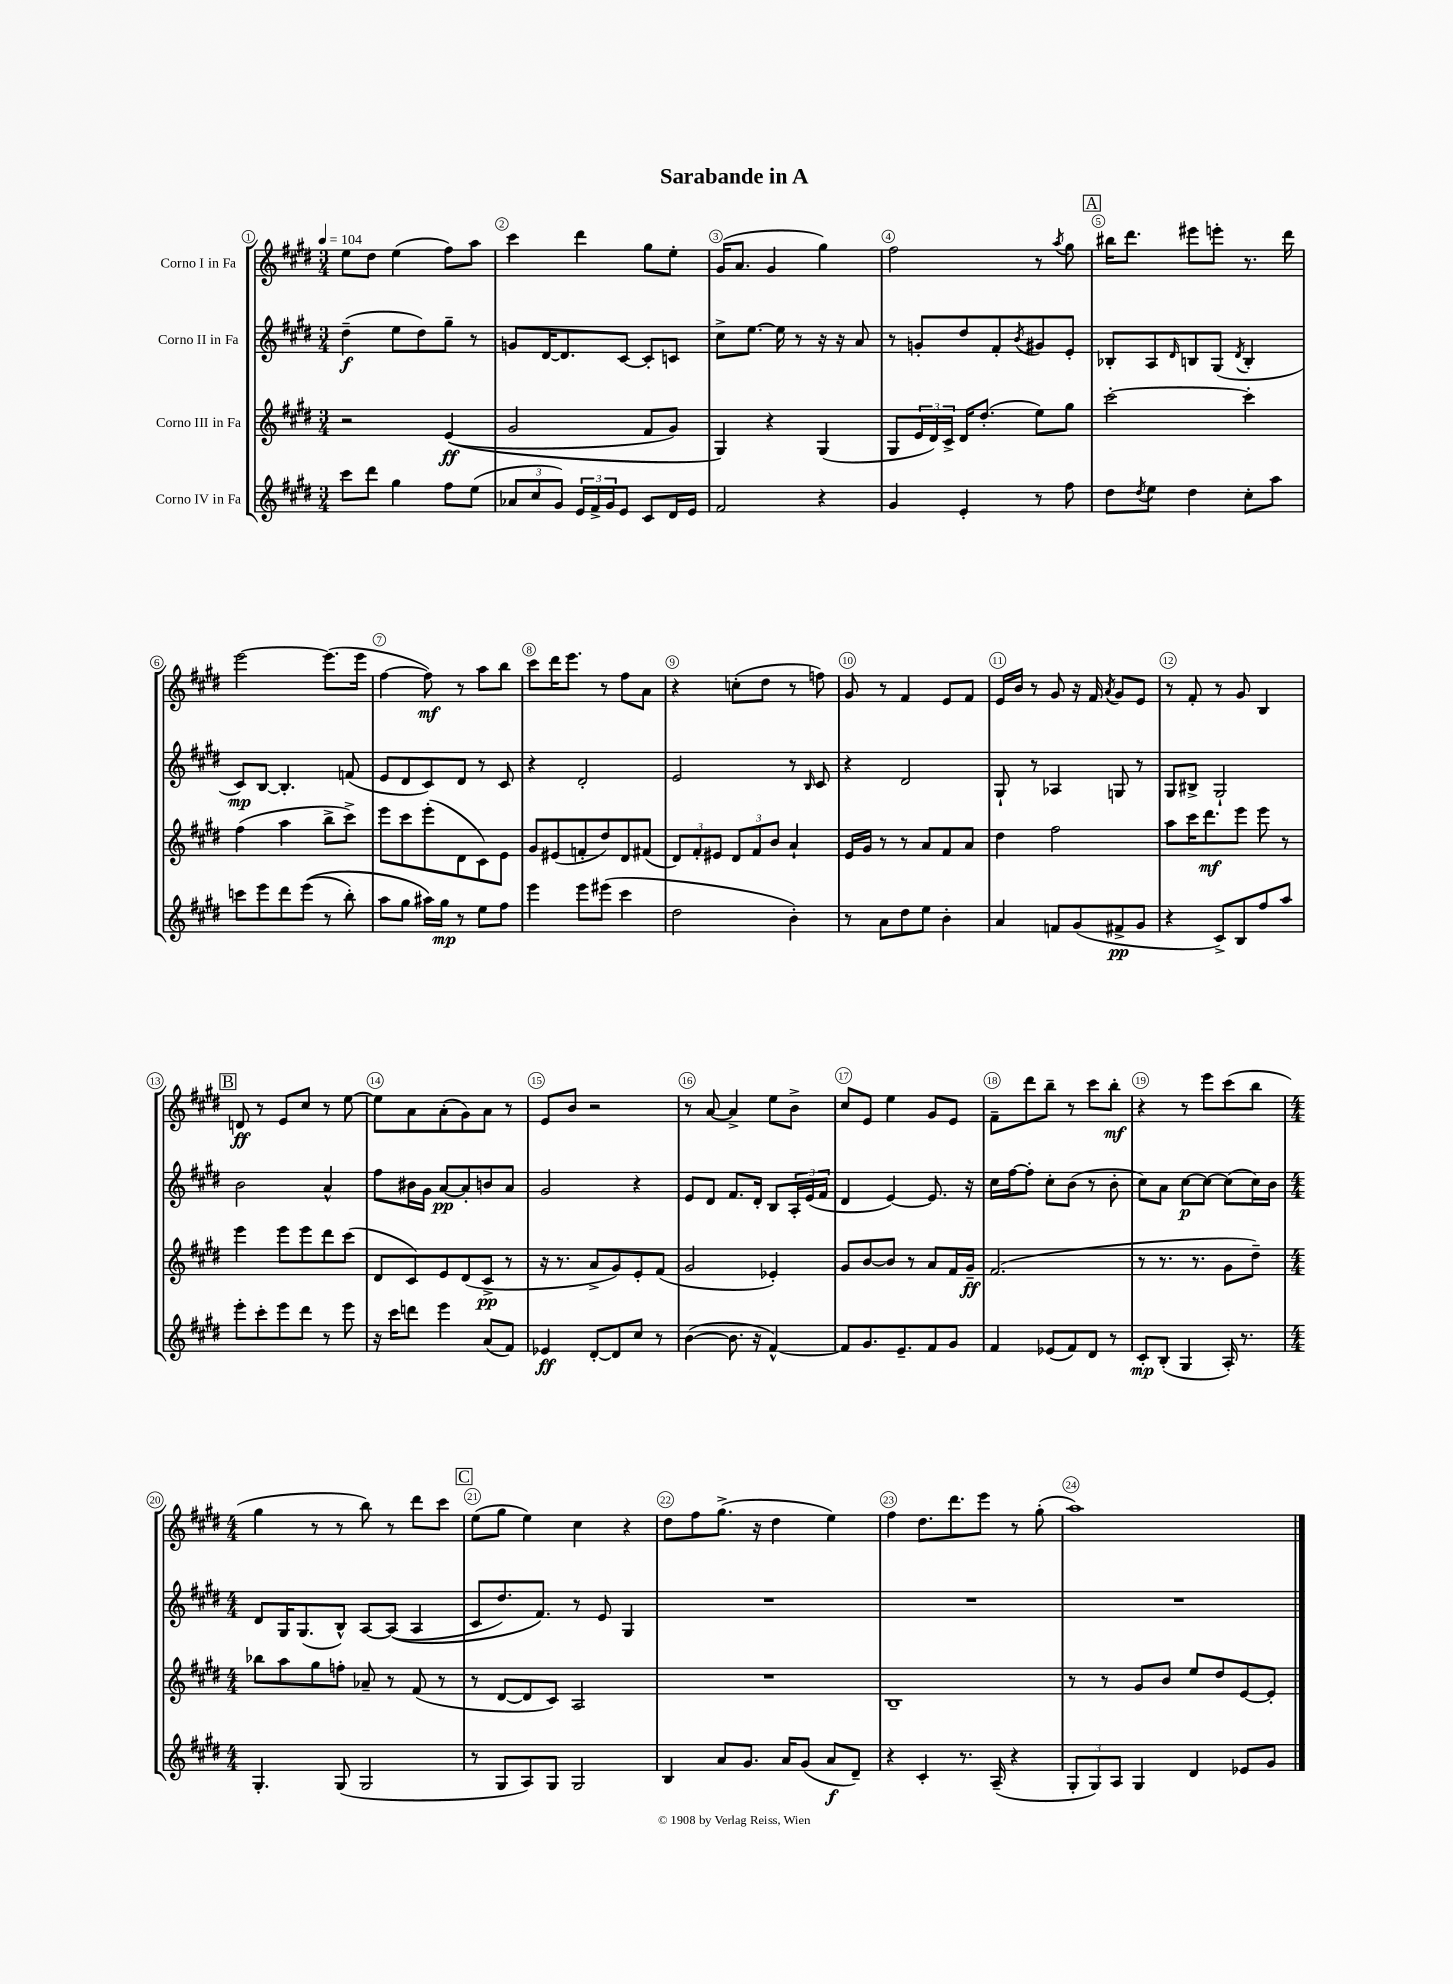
\header { title = "Sarabande in A" }
<<
\new StaffGroup <<
\new Staff = "s0" \with { instrumentName = "Corno I in Fa" } {
    \clef treble \key e \major \numericTimeSignature \time 3/4 \tempo 4 = 104
    e''8 dis''8 e''4( fis''8) a''8 |
    cis'''4 dis'''4 gis''8 e''8-. |
    gis'16( a'8. gis'4 gis''4) |
    fis''2 r8 \acciaccatura { a''8 } gis''8 |
    \mark \markup { \box "A" } bis''16 dis'''8. eis'''8 e'''8-. r8. dis'''16 |
    e'''2~ e'''8.( e'''16 |
    fis''4~ fis''8\mf) r8 a''8 b''8 |
    cis'''8 dis'''16 e'''8. r8 fis''8 a'8 |
    r4 c''8-.( dis''8 r8 f''8) |
    gis'8 r8 fis'4 e'8 fis'8 |
    e'16 b'16 r8 gis'8 r16 fis'16 \acciaccatura { a'8 } gis'8 e'8 |
    r8 fis'8-. r8 gis'8 b4 |
    \mark \markup { \box "B" } d'8\ff r8 e'8 cis''8 r8 e''8~ |
    e''8 a'8 a'8-.( gis'8) a'8 r8 |
    e'8 b'8 r2 |
    r8 a'8~ a'4-> e''8 b'8-> |
    cis''8 e'8 e''4 gis'8 e'8 |
    fis'8-- dis'''8 b''8-- r8 cis'''8 b''8-.\mf |
    r4 r8 e'''8 cis'''8( b''8 |
    \numericTimeSignature \time 4/4 gis''4 r8 r8 b''8) r8 dis'''8 cis'''8 |
    \mark \markup { \box "C" } e''8( gis''8 e''4) cis''4 r4 |
    dis''8 fis''8 gis''8.->( r16 dis''4 e''4) |
    fis''4 dis''8. dis'''8. e'''8 r8 gis''8-.( |
    a''1) \bar "|." |
}
\new Staff = "s1" \with { instrumentName = "Corno II in Fa" } {
    \clef treble \key e \major \numericTimeSignature \time 3/4
    dis''4--\f( e''8 dis''8) gis''8-- r8 |
    g'8 dis'16~ dis'8. cis'8~ cis'8-. c'8 |
    cis''8-> e''8.~ e''16 r8 r16 r16 a'8 |
    r8 g'8-. dis''8 fis'8-. \acciaccatura { b'8 } gis'8 e'8-. |
    \mark \markup { \box "A" } bes8-. a8 \grace { dis'16 } b8 gis8( \acciaccatura { dis'8 } b4-. |
    cis'8\mp) b8~ b4.-. f'8( |
    e'8 dis'8 cis'8) dis'8 r8 cis'8 |
    r4 dis'2-. |
    e'2 r8 \grace { b16 } cis'8 |
    r4 dis'2 |
    gis8-! r8 aes4 g8 r8 |
    gis8 bis8-> gis2-! |
    \mark \markup { \box "B" } b'2 a'4-^ |
    fis''8 bis'16 gis'16 a'8~\pp a'8-. b'8 a'8 |
    gis'2 r4 |
    e'8 dis'8 fis'8. dis'16-. b8 \tuplet 3/2 { a16-. e'16( fis'16 } |
    dis'4 e'4~) e'8. r16 |
    cis''16 fis''16~ fis''8-. cis''8-. b'8( r8 b'8-. |
    cis''8) a'8 cis''8~\p cis''8~ cis''8( cis''16) b'16 |
    \numericTimeSignature \time 4/4 dis'8 gis16 gis8.( b8-^) a8~ a8(\( a4 |
    \mark \markup { \box "C" } cis'8 dis''8.) fis'8.\) r8 e'8 gis4 |
    R1 |
    R1 |
    R1 \bar "|." |
}
\new Staff = "s2" \with { instrumentName = "Corno III in Fa" } {
    \clef treble \key e \major \numericTimeSignature \time 3/4
    r2 e'4\ff(\( |
    gis'2 fis'8 gis'8) |
    gis4\) r4 gis4( |
    gis8 \tuplet 3/2 { e'16 dis'16) cis'16-> } dis'16 dis''8.-.( e''8) gis''8 |
    \mark \markup { \box "A" } cis'''2~-. cis'''4-. |
    fis''4( a''4 b''8-> cis'''8->) |
    e'''8 cis'''8 e'''8-.( dis'8 cis'8) e'8 |
    gis'8 eis'8( f'8-. dis''8) dis'8 fis'8( |
    \tuplet 3/2 { dis'8) fis'8-. eis'8 } \tuplet 3/2 { dis'8 fis'8 b'8 } a'4-! |
    e'16 gis'16 r8 r8 a'8 fis'8 a'8 |
    dis''4 fis''2 |
    a''8 cis'''16 dis'''8.\mf e'''8 e'''8 r8 |
    \mark \markup { \box "B" } e'''4 e'''8 e'''8 dis'''8 cis'''8( |
    dis'8 cis'8) e'8 dis'8( cis'8->\pp r8 |
    r16 r8. a'8-> gis'8) e'8-. fis'8( |
    gis'2 ees'4-.) |
    gis'8 b'8~ b'8 r8 a'8 fis'16 gis'16--\ff |
    fis'2.( |
    r8 r8. r8. gis'8 dis''8--) |
    \numericTimeSignature \time 4/4 bes''8 a''8 gis''8 f''8-. aes'8-- r8 fis'8( r8 |
    \mark \markup { \box "C" } r8 dis'8~ dis'8 cis'8) a2 |
    R1 |
    b1-- |
    r8 r8 gis'8 b'8 e''8 dis''8 e'8~ e'8-. \bar "|." |
}
\new Staff = "s3" \with { instrumentName = "Corno IV in Fa" } {
    \clef treble \key e \major \numericTimeSignature \time 3/4
    cis'''8 dis'''8 gis''4 fis''8 e''8( |
    \tuplet 3/2 { aes'8 cis''8 gis'8) } \tuplet 3/2 { e'16 fis'16-> gis'16 } e'8 cis'8 dis'16 e'16 |
    fis'2 r4 |
    gis'4 e'4-. r8 fis''8 |
    \mark \markup { \box "A" } dis''8 \acciaccatura { dis''8 } e''8 dis''4 cis''8-. a''8 |
    c'''8 e'''8 dis'''8 e'''8(\( r8 b''8-.) |
    a''8 gis''8 ais''16\) gis''16\mp r8 e''8 fis''8 |
    e'''4 e'''8 eis'''8( cis'''4 |
    dis''2 b'4-.) |
    r8 a'8 dis''8 e''8 b'4-. |
    a'4 f'8 gis'8( fis'8->\pp gis'8 |
    r4 cis'8->) b8 fis''8 a''8 |
    \mark \markup { \box "B" } e'''8-. cis'''8-. e'''8 dis'''8 r8 e'''8 |
    r16 cis'''16 d'''8 e'''4 a'8( fis'8) |
    ees'4\ff dis'8~-. dis'8 cis''8 r8 |
    b'4~( b'8. r16 fis'4~-^) |
    fis'8 gis'8. e'8.-- fis'8 gis'8 |
    fis'4 ees'8( fis'8) dis'8 r8 |
    cis'8-.\mp b8-.( gis4 a16-.) r8. |
    \numericTimeSignature \time 4/4 gis4.-. gis8( gis2 |
    \mark \markup { \box "C" } r8 gis8 a8) gis8 gis2 |
    b4 a'8 gis'8. a'16 gis'8( a'8\f dis'8--) |
    r4 cis'4-. r8. a16--( r4 |
    \tuplet 3/2 { gis8-. gis8) a8 } gis4 dis'4 ees'8 gis'8 \bar "|." |
}
>>
>>
\layout { \context { \Score \override BarNumber.break-visibility = ##(#f #t #t) barNumberVisibility = #all-bar-numbers-visible \override BarNumber.stencil = #(make-stencil-circler 0.1 0.3 ly:text-interface::print) } }
